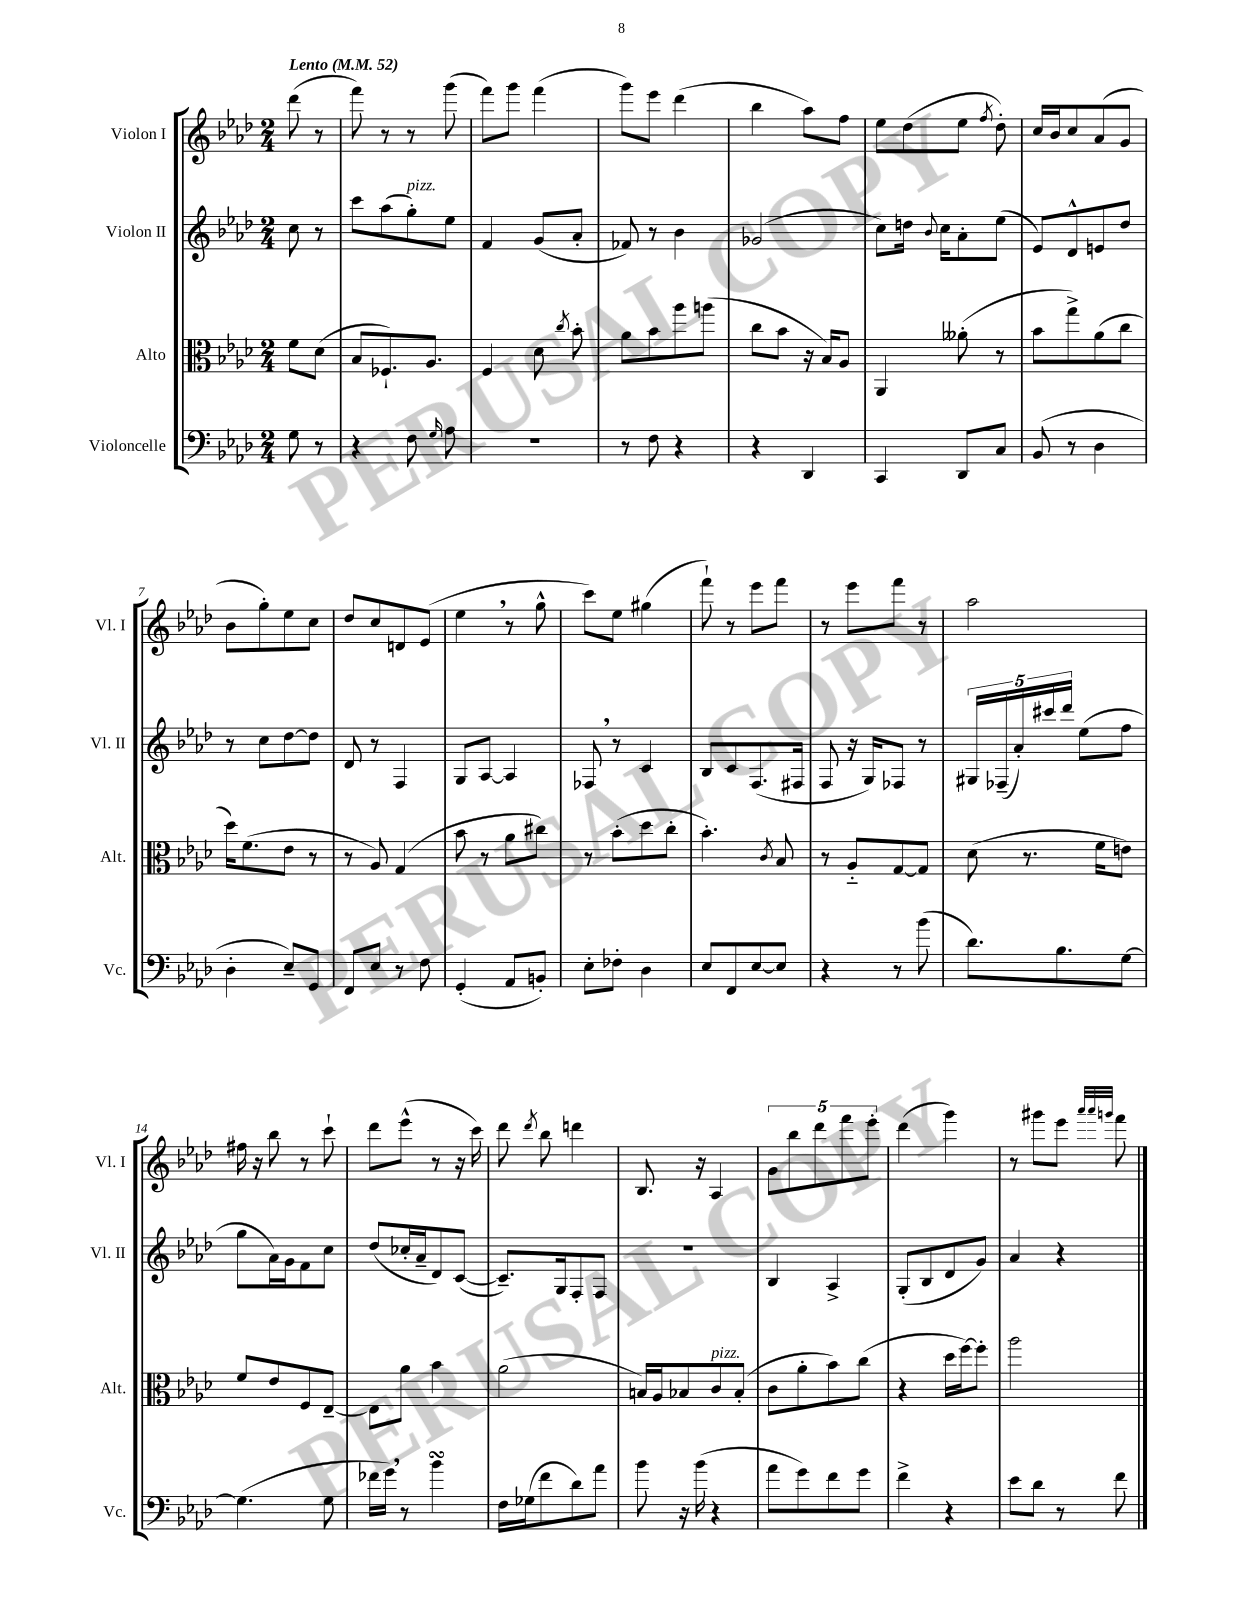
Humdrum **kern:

**kern	**kern	**kern	**kern
*staff4	*staff3	*staff2	*staff1
*clefF4	*clefC3	*clefG2	*clefG2
*k[b-e-a-d-]	*k[b-e-a-d-]	*k[b-e-a-d-]	*k[b-e-a-d-]
*M2/4	*M2/4	*M2/4	*M2/4
*MM52	*MM52	*MM52	*MM52
8G\	8f\L	8cc\	(8ddd-\
8r	(8d-\J	8r	8r
=	=	=	=
4r	8B-/L	8ccc\L	8fff\)
.	8.F-`/)	(8aa-\	8r
8F\	.	8gg'\)	8r
.	8.A-/J	.	.
16qqG/	.	.	.
8A-\	.	8ee-\J	(8ggg\
=	=	=	=
2r	4F/	4f/	8fff\L)
.	.	.	8ggg\J
.	8d-\	(8g/L	(4fff\
.	8qcc/	.	.
.	8b-'\	8a-'/J	.
=	=	=	=
8r	8a-\L	8f-/)	8ggg\L)
8F\	8b-\	8r	8eee-\J
4r	8aa-\	4b-\	(4ddd-\
.	(8aa\J	.	.
=	=	=	=
4r	8cc\L	(2g-/	4bb-\
.	8b-\J	.	.
4DD-/	16r	.	8aa-\L)
.	16B-/LK)	.	.
.	8A-/J	.	8ff\J
=	=	=	=
4CC/	4AA-/	8cc\L)	8ee-\L
.	.	16dd\Jk	(8dd-\
.	.	8qqb-/	.
.	.	16cc\LK	.
8DD-/L	(8a--'\	8a-'\	8ee-\J
.	.	.	8qff/
8C/J	8r	(8ee-\J	8dd-'\)
=	=	=	=
(8BB-/	8b-\L	8e-/L)	16cc/LL
.	.	.	16b-/J
8r	8gg^\)	8d-^^/	8cc/
4D-\	(8a-\	8e/	(8a-/
.	8cc\J	8dd-/J	8g/J
=	=	=	=
4D-'\	16dd-\LK)	8r	8b-\L
.	(8.f\	.	.
.	.	8cc\L	8gg'\)
8E-~/L)	8e-\J	[8dd-\	8ee-\
8GG/J	8r	8dd-\]J	8cc\J
=	=	=	=
8FF/L	8r	8d-/	8dd-/L
8E-/J	8A-/)	8r	8cc/
8r	(4G/	4F/	8d/
8F\	.	.	(8e-/J
=	=	=	=
(4GG'/	8b-\	8G/L	4ee-\
.	8r	[8A-/J	.
8AA-/L	8a-\L	4A-/]	8r
8BB'/J)	8cc#\J)	.	8gg^^\
=	=	=	=
8E-'\L	8r	8F-/	8ccc\L)
8F-'\J	(8b-'\L	8r	8ee-\J
4D-\	8dd-\	4c/	(4gg#\
.	8cc'\J	.	.
=	=	=	=
8E-/L	4.b-'\)	8B-/L	8fff`\)
8FF/	.	8c/	8r
[8E-/	.	(8.F/	8eee-\L
.	8qc/	.	.
8E-/]J	8B-/	.	8fff\J
.	.	16F#/Jk	.
=	=	=	=
4r	8r	8F/	8r
.	8A-'~/L	16r	8eee-\L
.	.	16G/LK)	.
8r	[8G/	8F-/J	8fff\J
(8b-\	8G/]J	8r	8r
=	=	=	=
8.d-\L)	(8d-\	20G#/LL	2aa-\
.	.	(20F-~/	.
.	.	20a-'/)	.
.	8.r	.	.
.	.	20ccc#/	.
8.B-\	.	.	.
.	.	20ddd-/JJ	.
.	.	(8ee-\L	.
.	16f\LK	.	.
[8G\J	8e\J)	8ff\J	.
=	=	=	=
(4.G\]	8f/L	8gg\L	16ff#\
.	.	.	16r
.	8e-/	16a-\L)	8bb-\
.	.	16g\J	.
.	8F/	8f\	8r
8G\	[8E-~/J	8cc\J	8ccc`\
=	=	=	=
16f-\LL	8E-\]L	(8dd-/L	8ddd-\L
16g\JJ)	.	.	.
8r	8a-\J	16cc-'/L	(8eee-^^\J
.	.	16a-~/J	.
4b-\	4b-\	8d-/)	8r
.	.	([8c/J	16r
.	.	.	16ccc\)
=	=	=	=
16F\LL	(2a-\	8.c~/]L)	8ddd-\
(16G-\J	.	.	.
.	.	.	8qddd-/
8f\	.	.	8bb-\
.	.	16G/k	.
8d-\)	.	8F'/	4ddd\
8a-\J	.	8F/J	.
=	=	=	=
8b-\	16B/LL)	2r	8.B-/
.	16A-/J	.	.
16r	8B-/	.	.
(16b-\	.	.	16r
4r	8c/	.	4A-/
.	(8B-'/J	.	.
=	=	=	=
8a-\L	8c\L	4B-/	10g\L
.	.	.	10bb-\
8g\)	8a-'\	.	.
.	.	.	10ddd-\
8f\	8b-\)	4A-^/	.
.	.	.	10fff\
8g\J	(8cc\J	.	.
.	.	.	10eee-'\J
=	=	=	=
4f^\	4r	(8G'/L	(4ddd-\
.	.	8B-/	.
4r	16dd-\LL	8d-/	4ggg\)
.	[16ff\J)	.	.
.	8ff'\]J	8g/J)	.
=	=	=	=
8e-\L	2aa-\	4a-/	8r
8d-\J	.	.	8ggg#\L
8r	.	4r	8eee-\J
.	.	.	32qqaaa-/LLL
.	.	.	32qqaaa-/
.	.	.	32qqggg/JJJ
8f\	.	.	8fff\
==	==	==	==
*-	*-	*-	*-
